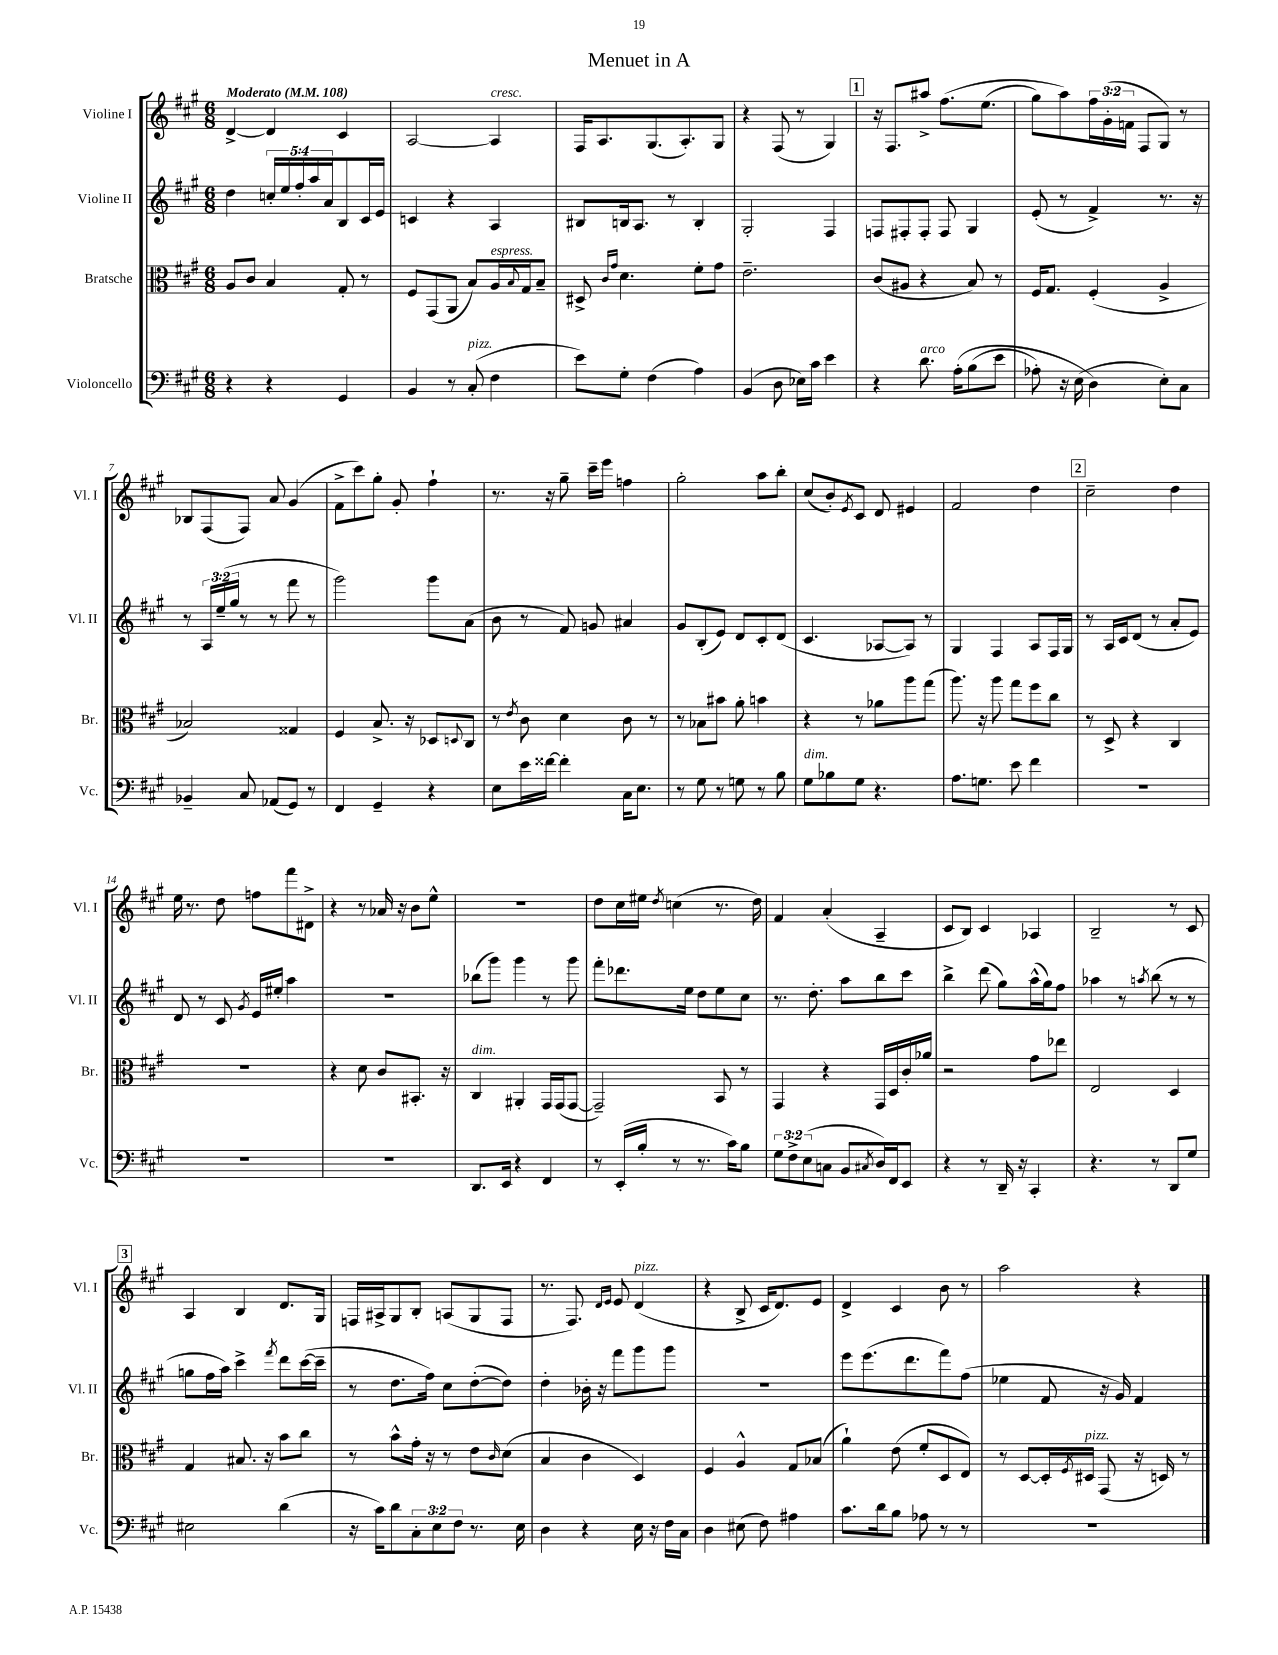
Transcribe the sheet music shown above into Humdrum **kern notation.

**kern	**kern	**kern	**kern
*staff4	*staff3	*staff2	*staff1
*clefF4	*clefC3	*clefG2	*clefG2
*k[f#c#g#]	*k[f#c#g#]	*k[f#c#g#]	*k[f#c#g#]
*M6/8	*M6/8	*M6/8	*M6/8
*MM108	*MM108	*MM108	*MM108
4r	8A	4dd	[4d^
.	8c#	.	.
4r	4B	20cc'	4d]
.	.	20ee	.
.	.	20ff#'	.
.	.	20aa	.
.	.	20a	.
4GG#	8G#'	8B	4c#
.	8r	16c#	.
.	.	16e	.
=	=	=	=
4BB	8F#	4c	[2A
.	(8GG#	.	.
8r	8AA	4r	.
(8C#'	8B)	.	.
4F#	16A	4A	4A]
.	8qqB	.	.
.	16G#	.	.
.	8B~	.	.
=	=	=	=
8e)	8D#^	8B#	16F#
.	.	.	8.A
.	16qqc#	.	.
.	16qqg#	.	.
8G#'	4.d	16B	.
.	.	8.A	.
(4F#	.	.	(8.G#
.	.	8r	.
.	.	.	8.A')
4A)	8f#'	4B'	.
.	8g#	.	8G#
=	=	=	=
(4BB	2.e~	2G#'	4r
8D	.	.	(8F#
16E-)	.	.	8r
16c#	.	.	.
4e	.	4F#	4G#)
=	=	=	=
4r	(8c#	8F	16r
.	.	.	8.F#
.	8A#	8F#'	.
8.d	4r	8F#'	8aa#^
.	.	8F#	&(8.ff#
&(16A'	.	.	.
(8B	8B)	4G#	.
.	.	.	(8.ee
8e	8r	.	.
=	=	=	=
8A-')	16F#	(8e'	8gg#)
.	8.G#	.	.
16r	.	8r	8aa&)
(16E	.	.	.
4D&)	(4F#'	4f#^)	24ff#
.	.	.	(24g#'
.	.	.	24f
.	.	.	8F#
8E')	4A^	8.r	8G#)
8C#	.	.	8r
.	.	16r	.
=	=	=	=
4BB-~	2B-)	8r	8B-
.	.	24A	(8F#
.	.	(24ee~	.
.	.	24gg#	.
8C#	.	8r	8F#)
(8AA-	.	8r	8a
8GG#)	4G##	8fff#	(4g#
8r	.	8r	.
=	=	=	=
4FF#	4F#	2ggg#)	8f#^
.	.	.	8ccc#)
4GG#~	8.B^	.	8gg#'
.	.	.	8g#'
.	16r	.	.
4r	8D-	8ggg#	4ff#`
.	8qqD	.	.
.	8C#	(8a	.
=	=	=	=
8E	8r	8b	8.r
.	8qe	.	.
16e	8c#	8r	.
[16f##	.	.	16r
4f##']	4d	8f#)	8gg#~
.	.	8g	16ccc#~
.	.	.	16eee
16C#	8c#	4a#	4ff
8.E	.	.	.
.	8r	.	.
=	=	=	=
8r	8r	8g#	2gg#'
8G#	8B-	(8B'	.
8r	8b#	8e)	.
8G	8a'	8d	.
8r	4b	8c#'	8aa
8B	.	(8d	8bb'
=	=	=	=
8G#	4r	4.c#	(8cc#
8B-	.	.	8b')
.	.	.	8qe
8G#	8r	.	8c#
4.r	8a-	[8A-	8d
.	8aa	8A-])	4e#
.	(8gg#	8r	.
=	=	=	=
8.A	8.aa)	4G#	2f#
8.G	16r	.	.
.	8aa	4F#	.
8e	8gg#	.	.
4f#	8ff#	8A	4dd
.	8cc#	16F#	.
.	.	16G#	.
=	=	=	=
2.r	8r	8r	2cc#~
.	8D^	16A	.
.	.	16c#	.
.	4r	(8d	.
.	.	8r	.
.	4C#	8a'	4dd
.	.	8e)	.
=	=	=	=
2.r	2.r	8d	16ee
.	.	.	8.r
.	.	8r	.
.	.	8c#	8dd
.	.	8qg#	.
.	.	16e	8ff
.	.	16ee#'	.
.	.	4aa	8fff#
.	.	.	8d#^
=	=	=	=
2.r	4r	2.r	4r
.	8d	.	8r
.	8c#	.	16a-
.	.	.	16r
.	8.BB#'	.	8b
.	.	.	8ee^^
.	16r	.	.
=	=	=	=
8.DD	4C#	(8bb-	2.r
.	.	8ggg#)	.
16EE	.	.	.
4r	4AA#'	4ggg#	.
4FF#	16GG#	8r	.
.	(16GG#	.	.
.	[8GG#	8ggg#	.
=	=	=	=
8r	2GG#~])	8fff#'	8dd
(16EE'	.	8.ddd-	16cc#
16B'	.	.	16ee#
.	.	.	8qdd
8r	.	.	(4cc
.	.	16ee	.
8.r	.	8dd	.
.	8BB	8ee	8.r
16c#)	.	.	.
8B	8r	8cc#	.
.	.	.	16dd)
=	=	=	=
12G#	4GG#	8.r	4f#
12F#^	.	.	.
(12E	.	.	.
.	.	8.dd'	.
8C	4r	.	(4a'
8BB	.	8aa	.
8qC#	.	.	.
16D)	16GG#	8bb	4A~
16FF#	16D	.	.
8EE	16c#'	8ccc#	.
.	16a-	.	.
=	=	=	=
4r	2r	4bb^	8c#
.	.	.	8B)
8r	.	(8ddd	4c#
16DD~	.	8gg#)	.
16r	.	.	.
4CC#'	8g#	(16aa^^	4A-
.	.	16gg#)	.
.	8ee-	8ff#	.
=	=	=	=
4.r	2E	4aa-	2B~
.	.	8r	.
.	.	8qaa	.
8r	.	(8bb	.
8DD	4D	8r	8r
8G#	.	8r	8c#
=	=	=	=
2E#	4G#	8gg	4A
.	.	16ff#	.
.	.	16aa)	.
.	8.B#	4ccc#^	4B
.	16r	.	.
.	.	8qfff#	.
(4d	8b	8ddd	8.d
.	8cc#	([16ccc#	.
.	.	16ccc#~]	16G#
=	=	=	=
16r	8r	8r	16F
16c#)	.	.	16A#^
8d	8b^^	8.dd	8G#
12C#'	16g#'	.	8B'
.	16r	16ff#)	.
12E	.	.	.
.	8r	8cc#	(8A
12F#	.	.	.
8.r	8e	([8dd'	8G#
.	16qqc#	.	.
.	(8d	8dd])	8F
16E	.	.	.
=	=	=	=
4D	4B	4dd'	8.r
.	.	.	8.F#)
4r	4c#	16b-'	.
.	.	16r	.
.	.	.	16qqd
.	.	.	16qqe
.	.	8fff#	8e
16E	4D)	8ggg#	(4d
16r	.	.	.
16F#	.	8ggg#	.
16C#	.	.	.
=	=	=	=
4D	4F#	2.r	4r
(8E#	4A^^	.	8B^
8F#)	.	.	16c#
.	.	.	8.d)
4A#	8G#	.	.
.	(8B-	.	8e
=	=	=	=
8.c#	4a`)	8eee	4d^
.	.	(8.eee	.
16d	.	.	.
8B	(8e	.	4c#
.	.	8.ddd	.
8A-	8f#'	.	.
8r	8D	8fff#)	8b
8r	8E)	(8ff#	8r
=	=	=	=
2.r	8r	4ee-	2aa
.	[8D	.	.
.	16D']	8f#	.
.	8qF#	.	.
.	16D#	.	.
.	(8GG#	16r	.
.	.	16g#)	.
.	16r	4f#	4r
.	16D)	.	.
.	8r	.	.
==	==	==	==
*-	*-	*-	*-
